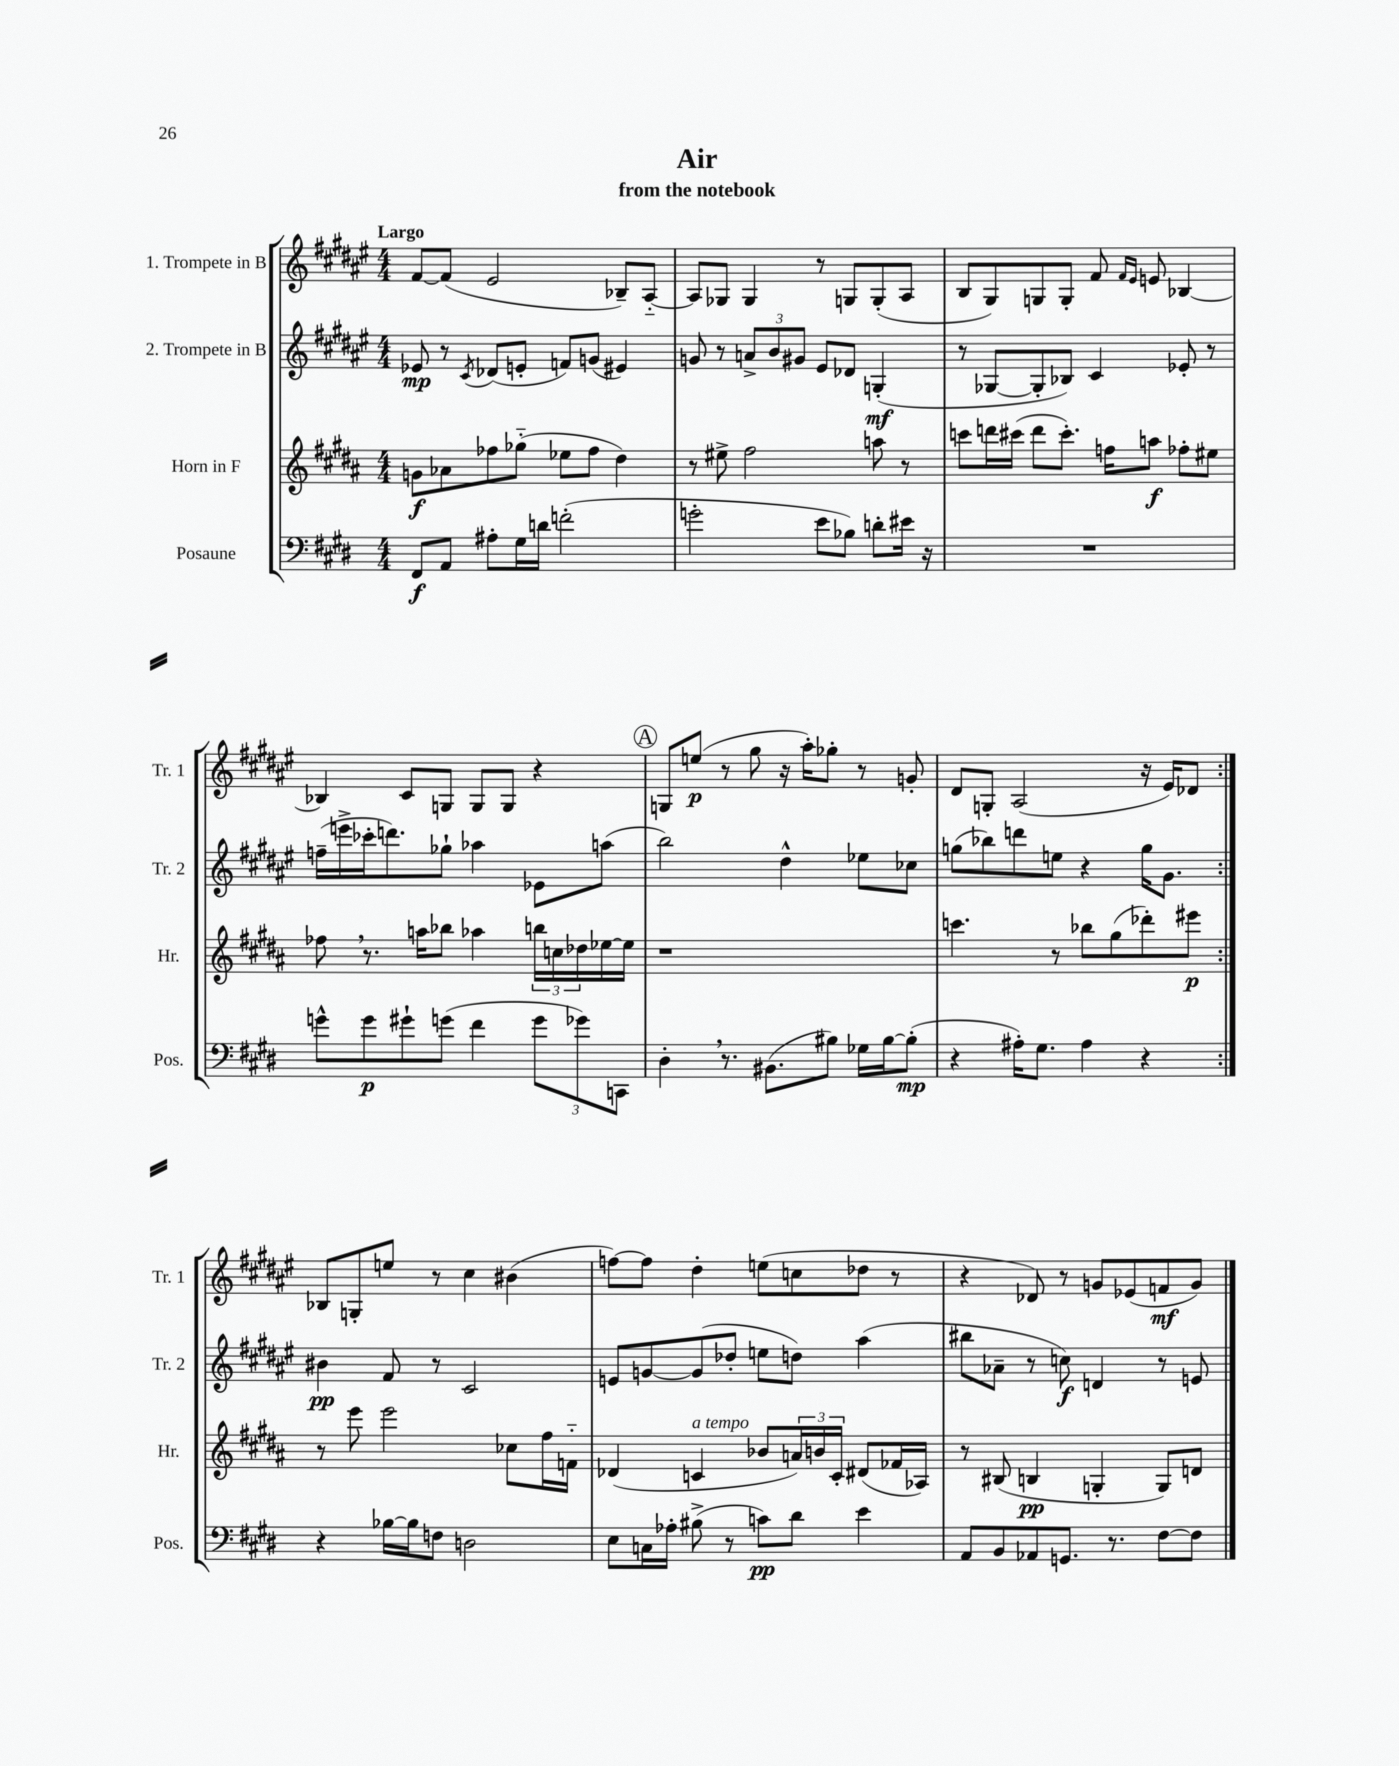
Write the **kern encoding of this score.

**kern	**dynam	**kern	**dynam	**kern	**dynam	**kern	**dynam
*part4	*part4	*part3	*part3	*part2	*part2	*part1	*part1
*staff4	*staff4	*staff3	*staff3	*staff2	*staff2	*staff1	*staff1
*I"Posaune	*	*I"Horn in F	*	*I"2. Trompete in B	*	*I"1. Trompete in B	*
*I'Pos.	*	*I'Hr.	*	*I'Tr. 2	*	*I'Tr. 1	*
*clefF4	*	*clefG2	*	*clefG2	*	*clefG2	*
*k[f#c#g#d#]	*	*k[f#c#g#d#a#]	*	*k[f#c#g#d#a#e#]	*	*k[f#c#g#d#a#e#]	*
*M4/4	*	*M4/4	*	*M4/4	*	*M4/4	*
=1	=1	=1	=1	=1	=1	=1	=1
!	!	!	!	!	!	!LO:TX:a:B:t=Largo	!
8FF#/L	f	8gn\L	f	8e-X/	mp	[8f#/L	.
8AA/J	.	8a-X\	.	8r	.	(8f#/J]	.
.	.	.	.	8qc#/	.	.	.
8A#X'\L	.	8ff-X\	.	(8d-X/L	.	2e#/	.
16G#\L	.	(8gg-X\J	.	8en'/J	.	.	.
16dn\JJ	.	.	.	.	.	.	.
(2fn'\	.	8ee-X\L	.	8fn/L)	.	.	.
.	.	8ff-\J	.	(8gn/J	.	.	.
.	.	4dd#\)	.	4e#X/)	.	8B-X~/L)	.
.	.	.	.	.	.	[8A#/J	.
=2	=2	=2	=2	=2	=2	=2	=2
2gn'\	.	8r	.	8gn/	.	8A#/L]	.
.	.	8ee#X^\	.	8r	.	8G-X/J	.
.	.	2ff#\	.	12an^/L	.	4G-/	.
.	.	.	.	12b/	.	.	.
.	.	.	.	12g#X/J	.	.	.
8e\L	.	.	.	8e#/L	.	8r	.
8B-X\J)	.	.	.	8d-X/J	.	8Gn/L	.
8dn'\L	.	8aan\	.	(4Gn'/	mf	(8G'/	.
16e#X\Jk	.	8r	.	.	.	8A#/J	.
16r	.	.	.	.	.	.	.
=3	=3	=3	=3	=3	=3	=3	=3
1r	.	8cccn\L	.	8r	.	8B/L	.
.	.	16dddn\L	.	[8G-X/L	.	8G#/)	.
.	.	(16ccc#X\JJ	.	.	.	.	.
.	.	8ddd\L	.	8G-'/]	.	8Gn/	.
.	.	8.ccc#'\J)	.	8B-X/J)	.	8G'/J	.
.	.	.	.	4c#/	.	8f#/	.
.	.	16ffn\KL	.	.	.	.	.
.	.	.	.	.	.	16qqf#/LL	.
.	.	.	.	.	.	16qqe#/JJ	.
.	.	8aan\J	f	.	.	8en/	.
.	.	8ff-X'\L	.	8e-X'/	.	[4B-X/	.
.	.	8ee#X\J	.	8r	.	.	.
!!LO:LB:g=z
=4	=4	=4	=4	=4	=4	=4	=4
8gn^^\L	.	8ff-X,\	.	(16ffn~\LL	.	4B-X/]	.
.	.	.	.	16eeen^\	.	.	.
8g\	p	8.r	.	16ccc-X'\J	.	.	.
.	.	.	.	8.dddn\)	.	.	.
8g#X`\	.	.	.	.	.	8c#/L	.
.	.	16aan\KL	.	.	.	.	.
(8gn\J	.	8bb-X\J	.	8gg-X`\J	.	8Gn/J	.
4f#\	.	4aa-X\	.	4aa-X\	.	8G/L	.
.	.	.	.	.	.	8G/J	.
12g\L	.	24bbn\LL	.	8e-X\L	.	4r	.
.	.	24ccn\	.	.	.	.	.
12g-X\)	.	24dd-X\	.	.	.	.	.
.	.	[16ee-X\	.	(8aan\J	.	.	.
12CCn\J	.	.	.	.	.	.	.
.	.	16ee-\JJ]	.	.	.	.	.
!!LO:REH:place=s1:t=A
=5	=5	=5	=5	=5	=5	=5	=5
4D#',\	.	1r	.	2bb\)	.	8Gn/L	.
.	.	.	.	.	.	(8een/J	p
8.r	.	.	.	.	.	8r	.
.	.	.	.	.	.	8gg#\	.
(8.BB#X\L	.	.	.	.	.	.	.
.	.	.	.	4dd#^^\	.	16r	.
.	.	.	.	.	.	16aa#'\KL)	.
8B#X\J)	.	.	.	.	.	8gg-X'\J	.
16G-X\LL	.	.	.	8ee-X\L	.	8r	.
[16B#\J	.	.	.	.	.	.	.
(8B#'\J]	mp	.	.	8cc-X\J	.	8gn'/	.
=6	=6	=6	=6	=6	=6	=6	=6
4r	.	4.cccn\	.	(8ggn\L	.	8d#/L	.
.	.	.	.	8bb-X\)	.	8Gn'/J	.
16A#X'\KL)	.	.	.	8dddn\	.	(2A#/	.
8.G#\J	.	.	.	.	.	.	.
.	.	8r	.	8een\J	.	.	.
4A#\	.	8bb-X\L	.	4r	.	.	.
.	.	(8gg#\	.	.	.	.	.
4r	.	8ddd-X'\)	.	16gg\KL	.	16r	.
.	.	.	.	8.g#\J	.	16e#/KL)	.
.	.	8eee#X\J	p	.	.	8d-X/J	.
!!LO:LB:g=z
=7:|!	=7:|!	=7:|!	=7:|!	=7:|!	=7:|!	=7:|!	=7:|!
4r	.	8r	.	4b#X\	pp	8B-X/L	.
.	.	8eee\	.	.	.	8Gn'/	.
[16B-X\LL	.	2eee\	.	8f#/	.	8een/J	.
16B-\J]	.	.	.	.	.	.	.
8Fn\J	.	.	.	8r	.	8r	.
2Dn\	.	.	.	2c#/	.	4cc#\	.
.	.	8cc-X\L	.	.	.	(4b#X\	.
.	.	16ff#\L	.	.	.	.	.
.	.	16fn\JJ	.	.	.	.	.
=8	=8	=8	=8	=8	=8	=8	=8
8E\L	.	(4d-X/	.	8en/L	.	[8ffn\L)	.
16Cn\L	.	.	.	[8gn/	.	8ff\J]	.
16A-X'\JJ	.	.	.	.	.	.	.
!	!	!LO:TX:a:i:t=a tempo	!	!	!	!	!
(8B#X^\	.	4cn/	.	(8g/]	.	4dd#'\	.
8r	.	.	.	8dd-X'/J	.	.	.
8cn\L)	pp	8b-X/L	.	8een\L	.	(8een\L	.
8d#\J	.	24an/L)	.	8ddn\J)	.	8ccn\	.
.	.	24bn/	.	.	.	.	.
.	.	24c'/JJ	.	.	.	.	.
4e\	.	(8d#X/L	.	(4aa#\	.	8dd-X\J	.
.	.	16f-X/L	.	.	.	8r	.
.	.	16A-X/JJ)	.	.	.	.	.
=9	=9	=9	=9	=9	=9	=9	=9
8AA/L	.	8r	.	8bb#X\L	.	4r	.
8BB/	.	(8B#X/	.	8a-X~\J	.	.	.
8AA-X/	.	4Bn/	pp	8r	.	8d-X/)	.
8.GGn/J	.	.	.	8ccn\)	f	8r	.
.	.	4Gn'/	.	4dn/	.	8gn/L	.
8.r	.	.	.	.	.	.	.
.	.	.	.	.	.	(8e-X/	.
[8F#\L	.	8G/L)	.	8r	.	8fn/	mf
8F#\J]	.	8dn/J	.	8en/	.	8g/J)	.
==	==	==	==	==	==	==	==
*-	*-	*-	*-	*-	*-	*-	*-
